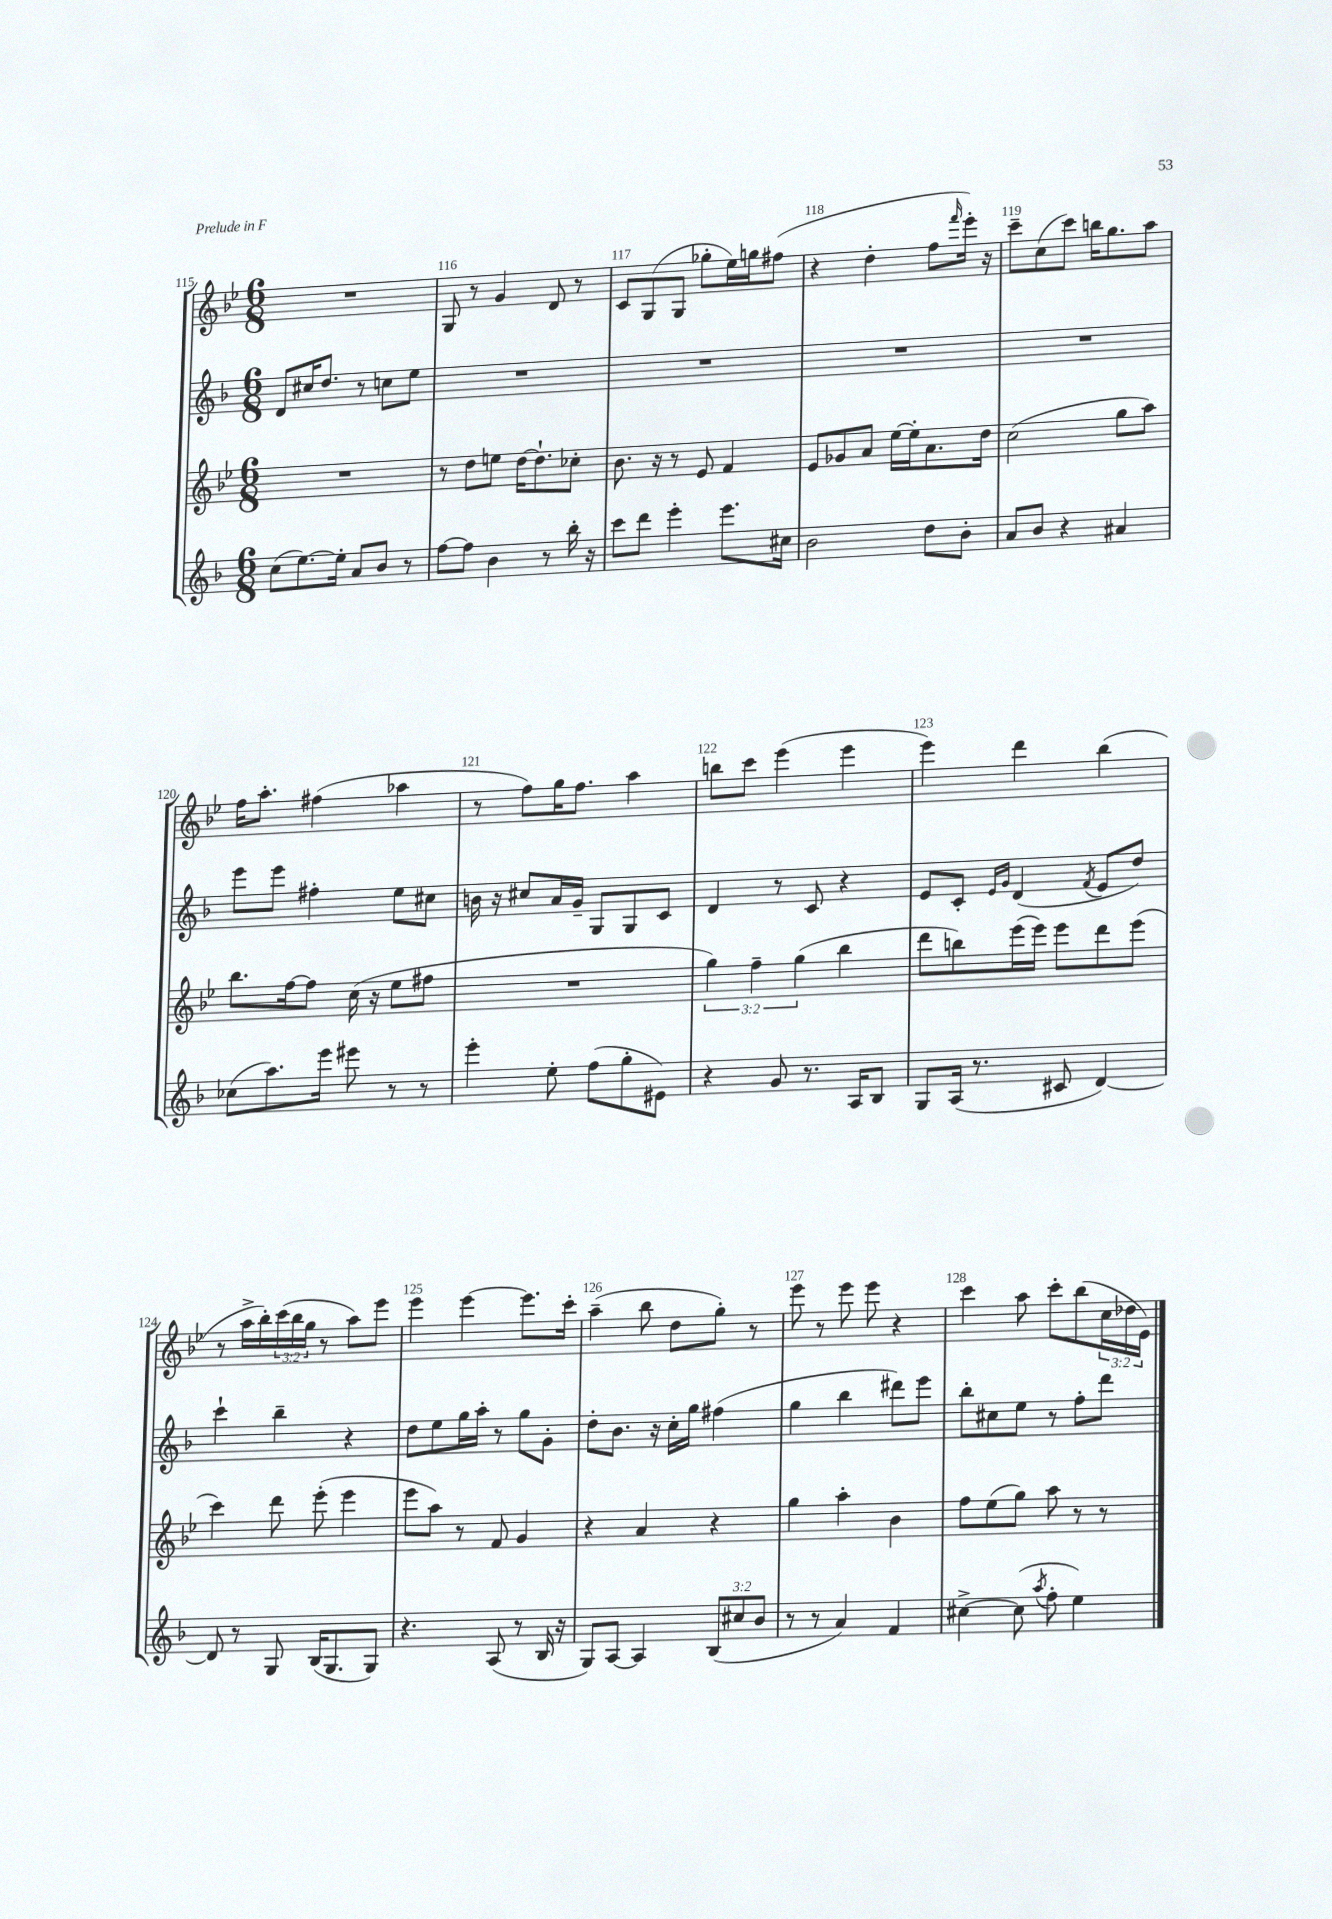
<<
\new StaffGroup <<
\new Staff = "s0" {
    \clef treble \key bes \major \numericTimeSignature \time 6/8 \override Staff.TupletNumber.text = #tuplet-number::calc-fraction-text
    R2. |
    g8 r8 g'4 d'8 r8 |
    c'8 g8( g8 ges''8-. ees''16) g''16 fis''8( |
    r4 d''4-. f''8 \grace { f'''16 } ees'''16-.) r16 |
    c'''8-- c''8( c'''8) b''16 g''8. a''8 |
    f''16 a''8.-. fis''4( aes''4 |
    r8 f''8) g''16 f''8. a''4 |
    b''8 c'''8 ees'''4( ees'''4 |
    ees'''4) d'''4 bes''4( |
    r8 a''16-> bes''16-.) \tuplet 3/2 { c'''16( bes''16 g''16 } r8 a''8) ees'''8 |
    ees'''4 ees'''4~ ees'''8. c'''16-. |
    a''4--( bes''8 d''8 g''8-.) r8 |
    ees'''8 r8 ees'''8 ees'''8 r4 |
    c'''4 a''8 c'''8-. bes''8( \tuplet 3/2 { c''16 des''16 ees'16) } \bar "|." |
}
\new Staff = "s1" {
    \clef treble \key f \major \numericTimeSignature \time 6/8
    d'8 cis''16 d''8. r8 c''8 e''8 |
    R2. |
    R2. |
    R2. |
    R2. |
    e'''8 e'''8 fis''4-. e''8 cis''8 |
    b'16 r16 cis''8 a'16 g'16-- g8 g8 c'8 |
    d'4 r8 c'8 r4 |
    e'8 c'8-. \grace { e'16 g'16 } d'4( \acciaccatura { f'8 } e'8 d''8) |
    c'''4-! bes''4-- r4 |
    d''8 e''8 g''16 a''16-. r8 g''8 g'8-. |
    d''8-. bes'8. r16 c''16-. g''16 fis''4( |
    g''4 bes''4 dis'''8) e'''8 |
    bes''8-. cis''8 e''8 r8 f''8-. d'''8 \bar "|." |
}
\new Staff = "s2" {
    \clef treble \key bes \major \numericTimeSignature \time 6/8 \override Staff.TupletNumber.text = #tuplet-number::calc-fraction-text
    R2. |
    r8 d''8 e''8 d''16~ d''8.-! ces''8-. |
    bes'8. r16 r8 ees'8 f'4 |
    ees'8 ges'8 a'8 ees''16~ ees''16-. a'8. d''16 |
    c''2( g''8 a''8) |
    bes''8. f''16~ f''8 c''16( r16 ees''8 fis''8 |
    R2. |
    \tuplet 3/2 { g''4) f''4-- g''4( } bes''4 |
    d'''8 b''8) ees'''16( ees'''16) ees'''8 d'''8 ees'''8( |
    c'''4) d'''8 ees'''8-.( ees'''4 |
    ees'''8 a''8) r8 f'8 g'4 |
    r4 a'4 r4 |
    g''4 a''4-. bes'4 |
    f''8 ees''8( g''8) a''8 r8 r8 \bar "|." |
}
\new Staff = "s3" {
    \clef treble \key f \major \numericTimeSignature \time 6/8 \override Staff.TupletNumber.text = #tuplet-number::calc-fraction-text
    c''8( e''8.~) e''16-. a'8 bes'8 r8 |
    f''8~ f''8 bes'4 r8 bes''16-. r16 |
    c'''8 d'''8 e'''4-. e'''8. cis''16 |
    bes'2 d''8 bes'8-. |
    a'8 bes'8 r4 ais'4 |
    ces''8( a''8.) e'''16 eis'''8 r8 r8 |
    e'''4-. e''8-. f''8( g''8-. eis'8) |
    r4 g'8 r8. a16 bes8 |
    g8 a16( r8. cis'8 d'4~) |
    d'8 r8 g8 bes16( g8. g8) |
    r4. a8( r8 bes16 r16 |
    g8) a8~ a4 \tuplet 3/2 { bes8( cis''8 bes'8 } |
    r8 r8 a'4) f'4 |
    cis''4~-> cis''8( \acciaccatura { a''8 } f''8-. e''4) \bar "|." |
}
>>
>>
\layout { \context { \Score currentBarNumber = #115 \override BarNumber.break-visibility = ##(#f #t #t) barNumberVisibility = #all-bar-numbers-visible } }
